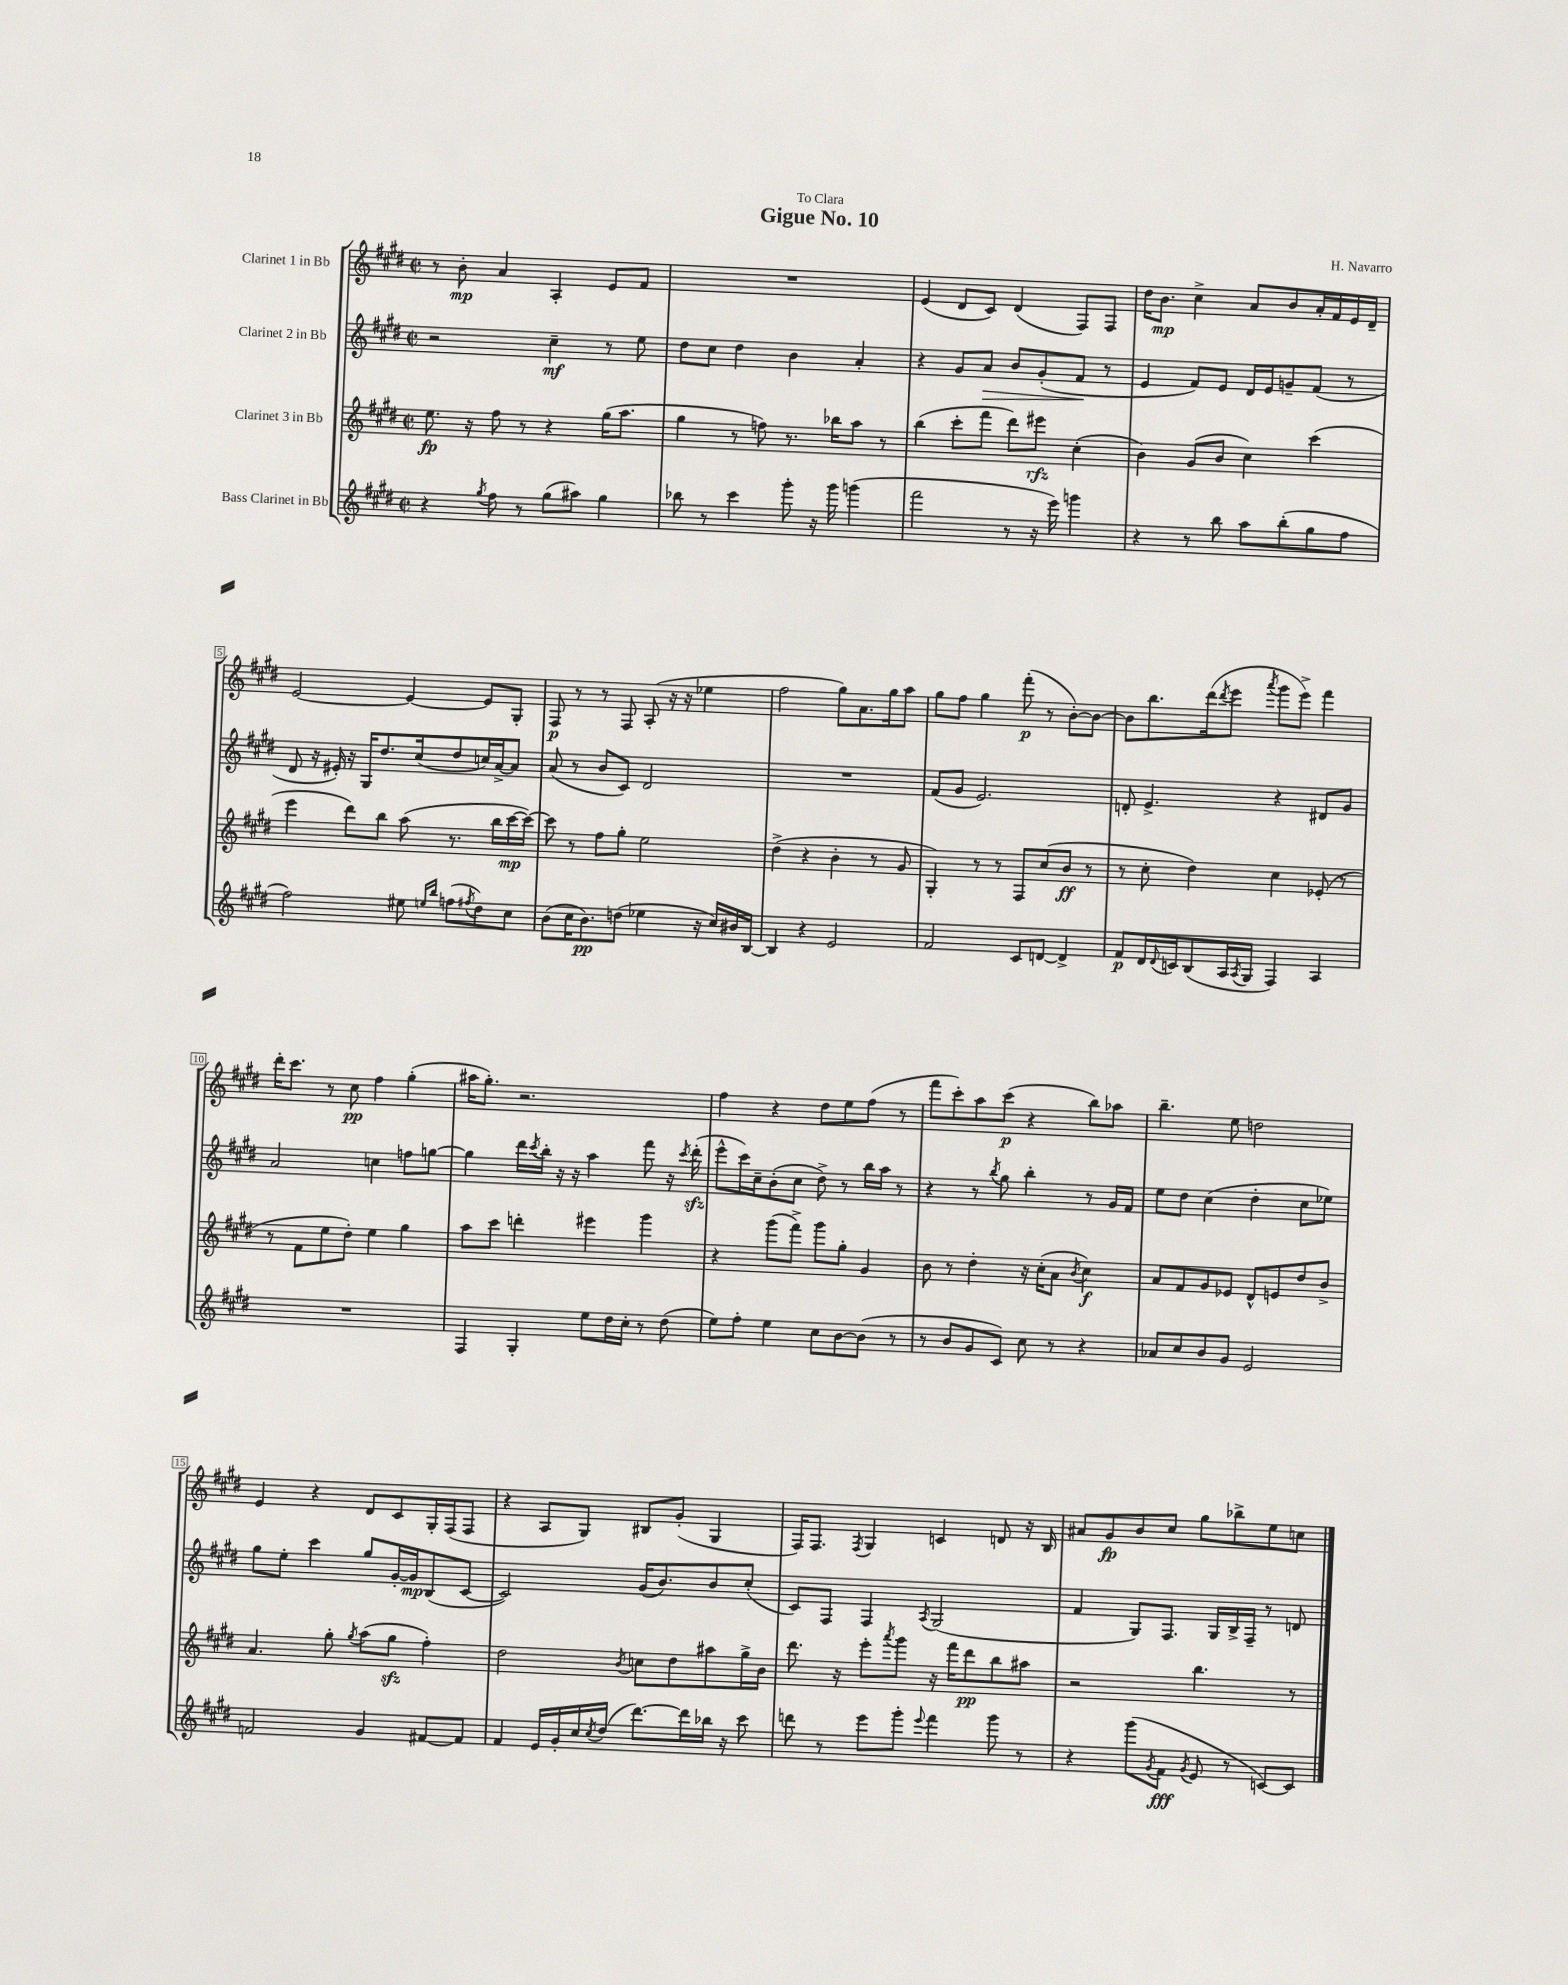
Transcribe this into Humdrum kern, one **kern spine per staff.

**kern	**kern	**kern	**kern
*staff4	*staff3	*staff2	*staff1
*clefG2	*clefG2	*clefG2	*clefG2
*k[f#c#g#d#]	*k[f#c#g#d#]	*k[f#c#g#d#]	*k[f#c#g#d#]
*M2/2	*M2/2	*M2/2	*M2/2
*met(c|)	*met(c|)	*met(c|)	*met(c|)
4r	8.ee	2r	8r
.	.	.	8b'
.	16r	.	.
8qgg#	.	.	.
8ff#	8ff#	.	4a
8r	8r	.	.
(8gg#	4r	4cc#~	4A'
8aa#)	.	.	.
4gg#	(16gg#	8r	8e
.	8.aa	.	.
.	.	8ee	8f#
=	=	=	=
8bb-	4gg#	8dd#	1r
8r	.	8cc#	.
4ccc#	8r	4dd#	.
.	8ff)	.	.
8ggg#'	8.r	4b	.
16r	.	.	.
16ggg#	16bb-	.	.
(4ggg	8aa	4a'	.
.	8r	.	.
=	=	=	=
2fff#	(4bb	4r	(4e
.	8ccc#'	8g#	8d#
.	8fff#	8a	8c#)
8r	8ddd#)	8b	(4d#
16r	8eee#	(8g#'	.
16eee)	.	.	.
4ggg	(4cc#'	8f#	8F#)
.	.	8r	8F#
=	=	=	=
4r	4b)	4e	16dd#
.	.	.	8.b
8r	(8g#	8f#)	4cc#^
8bb	8b	8e	.
8aa	4cc#)	16d#	8a
.	.	16e	.
(8bb'	.	8g~	8b
8gg#	(4ccc#	(8f#	16a'
.	.	.	16f#
8ff#	.	8r	16e
.	.	.	16d#~
=	=	=	=
2ff#)	4eee	8d#	[2e
.	.	16r	.
.	.	16e#')	.
.	8ddd#)	16r	.
.	.	16G#	.
.	8bb	8.dd#	.
8ee#	(8aa	.	4e_
.	.	(16cc#	.
16qqee	.	.	.
16qqbb	.	.	.
(8ff	8.r	8dd#	.
8qff#	.	.	.
8dd#)	.	16cc)	8e]
.	16bb	[16a^	.
8cc#	[16ccc#	8a]	8G#'
.	16ccc#_)	.	.
=	=	=	=
(8b	8ccc#]	(8a	8F#
16cc#	8r	8r	8r
8.b)	.	.	.
.	8ff#	8b	8r
(8dd	8gg#'	8c#)	8F#
4ee-	2ee	2d#	(8A'
.	.	.	16r
.	.	.	16r
16r	.	.	4ee-
16cc#)	.	.	.
16b#	.	.	.
[16B	.	.	.
=	=	=	=
4B]	(4dd#^	1r	2ff#
4r	4r	.	.
2e	4b'	.	8gg#)
.	.	.	8.a
.	8r	.	.
.	.	.	16gg#
.	8g#	.	8aa
=	=	=	=
2f#	4G#')	(8f#	8gg#
.	.	8g#	8ff#
.	8r	2.e)	4gg#
.	8r	.	.
8c#	8F#	.	(8fff#'
[8d	(8cc#	.	8r
4d^]	8b	.	[8b')
.	8r	.	8b_
=	=	=	=
8f#	8r	8d'	8b]
16d#	8cc#'	4.e^	8.bb
8qqd#	.	.	.
16c	.	.	.
(8B	4dd#)	.	.
.	.	.	(16ddd#
.	.	.	8qddd#
16A	.	.	8eee
8qA	.	.	.
16G#	.	.	.
.	.	.	8qaaa
4F#)	4cc#	4r	8ggg#
.	.	.	8eee^)
4A	(8e-'	8d#	4fff#
.	8r	8g#	.
=	=	=	=
1r	8r	2a	16ddd#'
.	.	.	8.ccc#
.	8f#	.	.
.	8ee	.	8r
.	8dd#')	.	8cc#
.	4ee	4cc	4ff#
.	4gg#	8ff	(4gg#'
.	.	[8gg	.
=	=	=	=
4F#	8aa	4gg]	16aa#
.	.	.	8.gg#')
.	8ccc#	.	.
4G#'	4ddd'	16ddd#	2.r
.	.	8qccc#	.
.	.	16bb'	.
.	.	16r	.
.	.	16r	.
8ee	4eee#	4aa	.
16dd#	.	.	.
16cc#'	.	.	.
8r	4ggg#	8fff#	.
(8dd#	.	16r	.
.	.	8qccc#	.
.	.	(16ddd#'	.
=	=	=	=
8ee)	4r	8eee^^	4ff#
8ff#'	.	16ccc#)	.
.	.	16cc#~	.
4ee	(8ggg#	(8b'	4r
.	8fff#^)	8cc#	.
8cc#	8ggg#	8dd#^)	8dd#
[8b	8gg#'	8r	8ee
(8b]	4g#	16bb	(8ff#
.	.	16aa	.
8r	.	8r	8r
=	=	=	=
8r	8b	4r	8fff#
8b	8r	.	8ccc#')
8g#	4dd#'	8r	8aa
.	.	8qbb	.
8c#)	.	8gg#	(8ccc#
8cc#	16r	4bb'	4r
.	(16cc#'	.	.
8r	8a	.	.
.	8qb	.	.
4r	4cc#)	8r	8bb)
.	.	16g#	8aa-
.	.	16f#	.
=	=	=	=
8a-	8a	8ee	4.bb~
8cc#	8f#	8dd#	.
8b	8g#	(4cc#	.
8g#	8e-	.	8ee
2e	8d#^^	4dd#'	2dd
.	8e	.	.
.	8dd#	8cc#	.
.	8b^	8ee-)	.
=	=	=	=
2f	4.a	8gg#	4e
.	.	8ee'	.
.	.	4ccc#	4r
.	8gg#'	.	.
.	8qgg#	.	.
4g#	(8aa	8gg#	8d#
.	8gg#	[16g#'	8c#
.	.	16g#]	.
[8f#	4ff#')	(8B	16G#'
.	.	.	(16F#
8f#]	.	[8c#	8F#
=	=	=	=
4f#	2dd#	2c#])	4r
16e	.	.	8A
16g#'	.	.	.
16cc#	.	.	8G#)
8qcc#	.	.	.
(16dd#	.	.	.
.	8qb	.	.
[8.ddd#)	8cc	(16g#	8B#
.	.	8.b)	.
.	8dd#	.	(8g#'
16ddd#]	.	.	.
16bb-	8aa#	8b	4G#
16r	.	.	.
8ccc#	16gg#^	(8cc#'	.
.	16b	.	.
=	=	=	=
8ddd	8.ddd#	8c#)	16F#)
.	.	.	8.F#
8r	.	8F#	.
.	16r	.	.
.	.	.	8qF#
8eee	8eee'	4F#	4G#
.	8qaaa	.	.
8ggg#'	8ggg#	.	.
8qqeee	.	8qA	.
4fff#	16r	(2G#	4c
.	16fff#	.	.
.	8ddd#	.	.
8ggg#	8bb	.	8d
8r	8aa#	.	16r
.	.	.	16B
=	=	=	=
4r	2r	4f#	8a#
.	.	.	8g#
(8ggg#	.	8G#)	8b
8qg#	.	.	.
8f#	.	8.F#	8cc#
8qg#	.	.	.
8e	4.bb	.	8gg#
.	.	16G#	.
8r	.	16B^	8bb-^
.	.	16F#~	.
[8c)	.	8r	8ee
8c]	8r	8d	8cc
==	==	==	==
*-	*-	*-	*-
